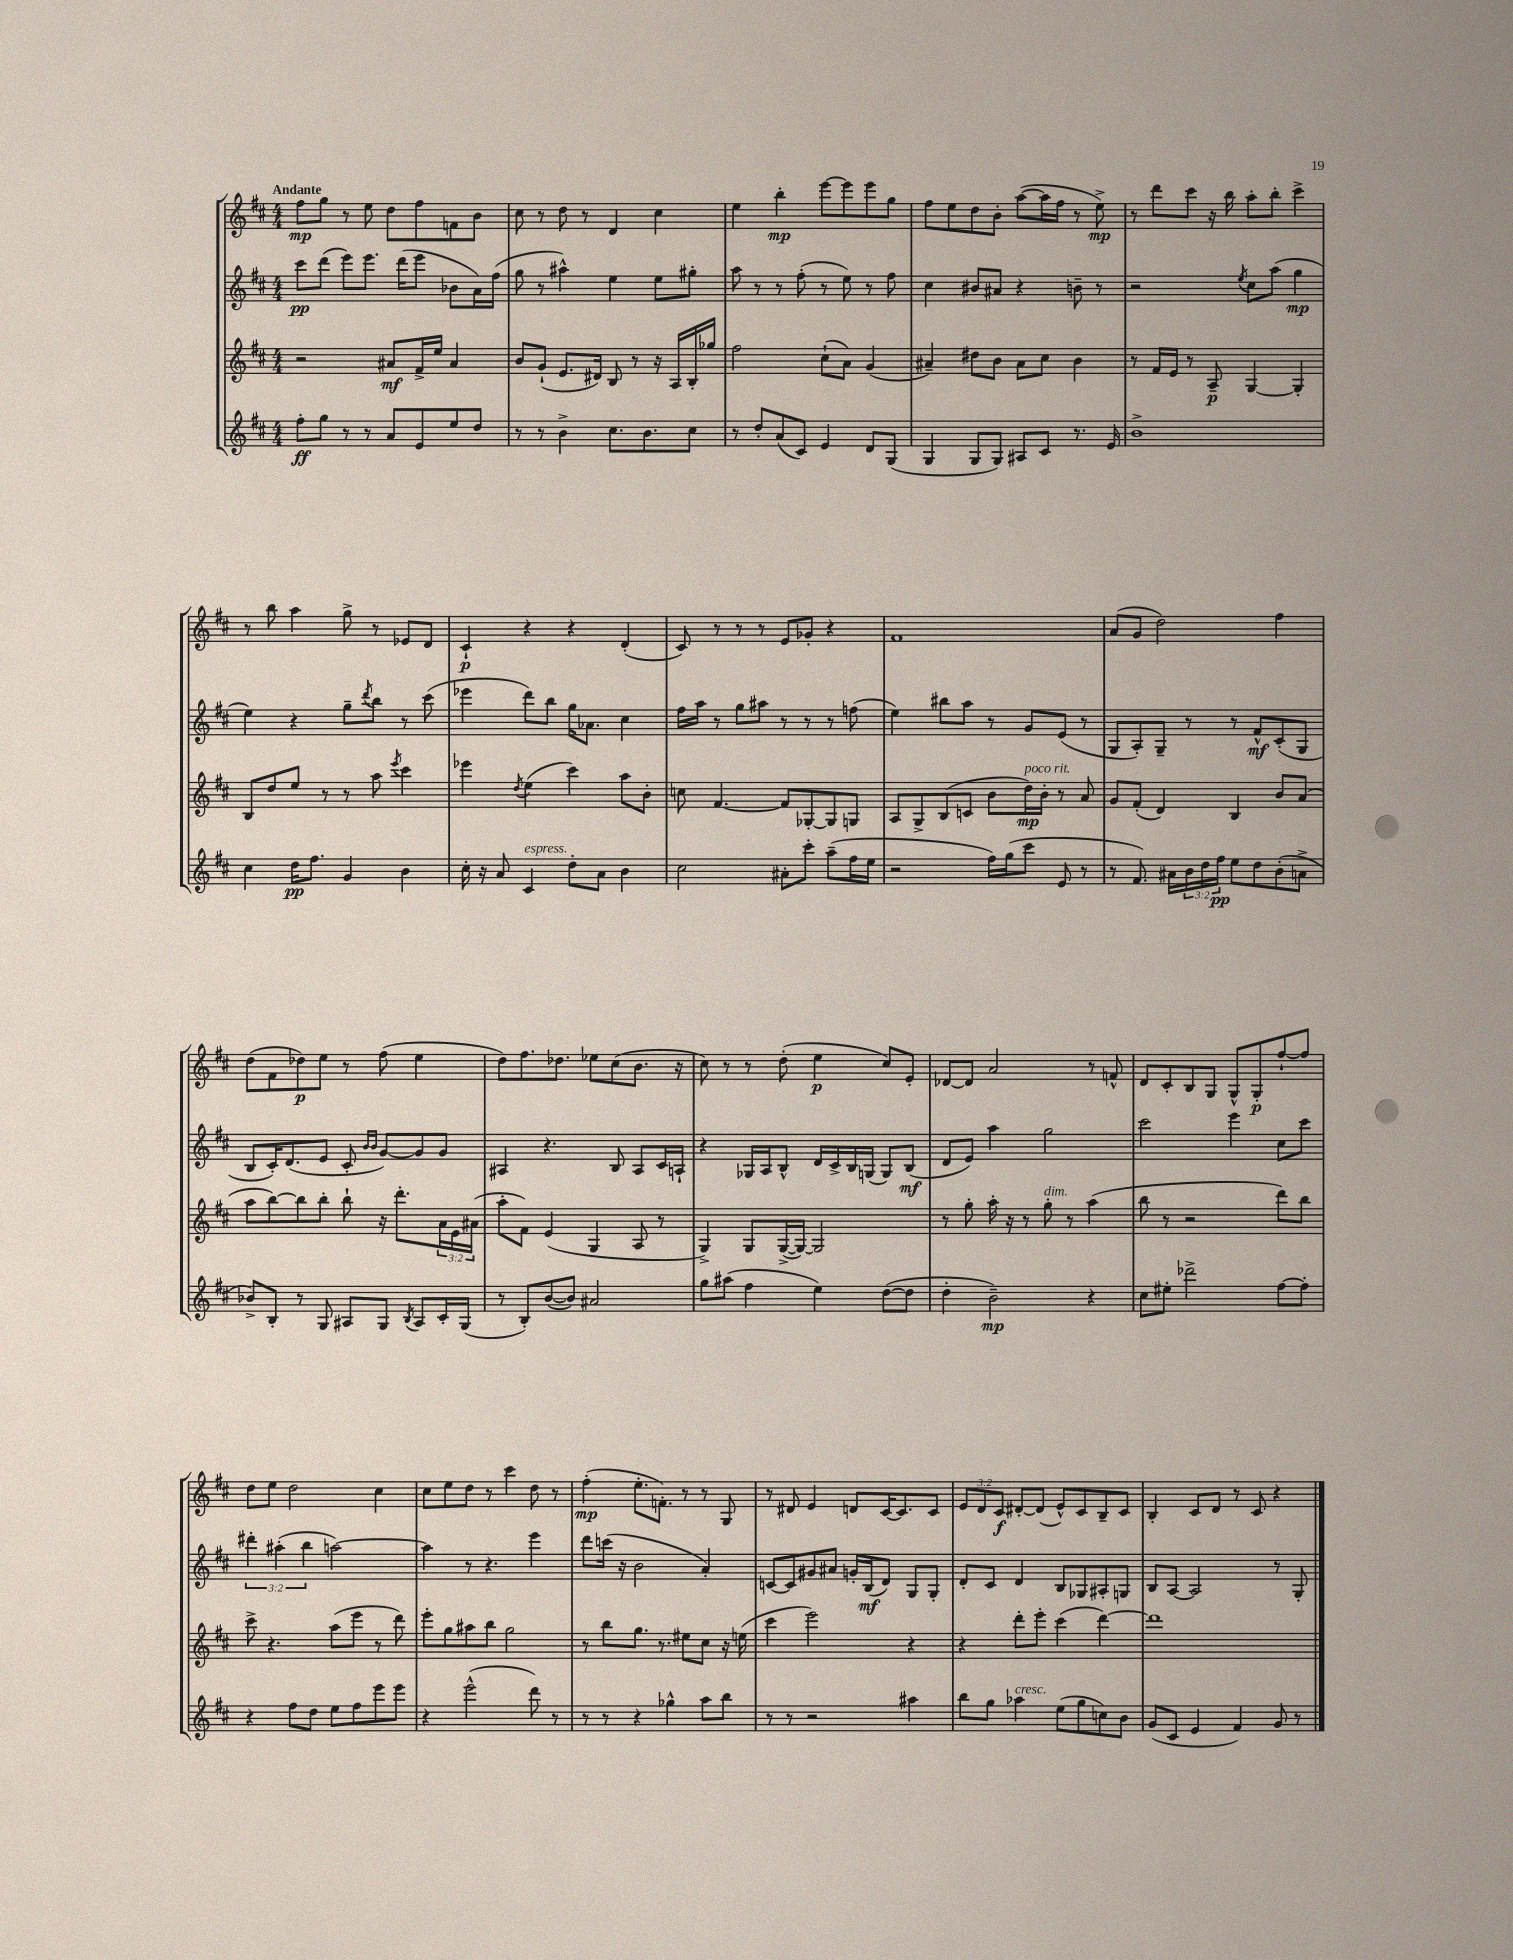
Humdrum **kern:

**kern	**kern	**kern	**kern
*staff4	*staff3	*staff2	*staff1
*clefG2	*clefG2	*clefG2	*clefG2
*k[f#c#]	*k[f#c#]	*k[f#c#]	*k[f#c#]
*M4/4	*M4/4	*M4/4	*M4/4
8ff#'	2r	8ccc#	8ff#
8gg	.	(8ddd	8gg
8r	.	8eee)	8r
8r	.	8.eee	8ee
8a	8a#	.	8dd
.	.	(16ddd	.
8e	16f#^	8eee	8ff#
.	16ee	.	.
8ee	4a#	8b-	8f
8dd	.	16a)	8b
.	.	(16ff#	.
=	=	=	=
8r	8b	8gg	8cc#
8r	(8g`	8r	8r
4b^	8.e	4aa#^^)	8dd
.	.	.	8r
.	16d#)	.	.
8.cc#	8B	4ee	4d
.	8r	.	.
8.b	.	.	.
.	16r	8ee	4cc#
.	16A	.	.
8cc#	16B'	8gg#'	.
.	16gg-	.	.
=	=	=	=
8r	2ff#	8aa	4ee
8dd'	.	8r	.
(8a	.	8r	4bb'
8c#)	.	(8ff#'	.
4e	(8cc#`	8r	[8eee
.	8a)	8ee)	8eee]
8d	(4g	8r	8eee
(8G	.	8ff#	8gg
=	=	=	=
4G	4a#~)	4cc#	8ff#
.	.	.	8ee
8G	8dd#	8b#	8dd
8G)	8b	8a#	8b'
8A#	8a#	4r	([8aa
8c#	8cc#	.	16aa]
.	.	.	16ff#
8.r	4b	8b~	8r
.	.	8r	8ee^)
16e	.	.	.
=	=	=	=
1b^	8r	2r	8r
.	16f#	.	8ddd
.	16e	.	.
.	8r	.	8ccc#
.	8A~	.	16r
.	.	.	16bb
.	.	8qee	.
.	[4G	8cc#	8aa'
.	.	(8aa	8bb'
.	4G']	4gg	4ccc#^
=	=	=	=
4cc#	8B	4ee)	8r
.	8dd	.	8bb
16dd	8ee	4r	4aa
8.ff#	.	.	.
.	8r	.	.
4g	8r	8gg~	8gg^
.	.	8qddd	.
.	8aa	8bb	8r
.	8qeee	.	.
4b	4ccc#	8r	8e-
.	.	(8ccc#	8d
=	=	=	=
16cc#'	4eee-	4eee-	4c#`
16r	.	.	.
8a	.	.	.
.	8qdd	.	.
4c#	(4ee	8ddd)	4r
.	.	8bb	.
8dd'	4ccc#)	16gg	4r
.	.	8.a-	.
8a	.	.	.
4b	8aa	4cc#	(4d'
.	8b'	.	.
=	=	=	=
2cc#	8cc	16ff#	8c#)
.	.	16aa	.
.	[4.f#	8r	8r
.	.	8gg	8r
.	.	8aa#	8r
8a#'	8f#]	8r	8e
8ccc#'	[8G-'	8r	8g-'
(8aa~	8G-]	8r	4r
16ff#	8G	(8ff	.
16ee	.	.	.
=	=	=	=
2r	8A	4ee)	1f#
.	8G^	.	.
.	(8B	8bb#	.
.	8c	8aa	.
16ff#)	8b	8r	.
(16gg	.	.	.
8ccc#	16dd)	8g	.
.	16b'	.	.
8e	8r	(8e	.
8r	8a	8r	.
=	=	=	=
8r	8g	8G	(8a
8.f#)	(8f#'	8A')	8g
.	4d)	8G~	2dd)
16a#	.	.	.
24b	.	8r	.
24dd	.	.	.
24ff#	.	.	.
8ee	4B	8r	.
8dd	.	8f#^^	.
(8b'	8b	(8c#'	4ff#
8a^	(8a	8G	.
=	=	=	=
8b-^)	8aa	8B	(8dd
8B'	[8bb)	16c#')	8f#
.	.	(8.d	.
8r	8bb]	.	8dd-)
8G	8bb'	8e	8ee
8A#	8bb`	8c#'	8r
.	.	16qqb	.
.	.	16qqb	.
8G	16r	[8g)	(8ff#
.	8.ddd'	.	.
8qB	.	.	.
8A#	.	8g]	4ee
16c#'	24a	8g	.
.	24e	.	.
(16G	.	.	.
.	(24a#	.	.
=	=	=	=
8r	8aa'	4A#	8dd)
8B')	8f#)	.	8.ff#
([8b	(4e	4.r	.
.	.	.	8.dd-
8b])	.	.	.
2a#	4G	.	8ee-
.	.	8B	(8cc#
.	8A	8A#	8.b
.	8r	16c#	.
.	.	16A`	16r
=	=	=	=
8gg	4G^)	4r	8cc#)
(8aa#	.	.	8r
4ff#	8G	16G-	8r
.	.	16A	.
.	([16G^	8B^^	(8dd'
.	16G_)	.	.
4ee)	2G]	16d	4ee
.	.	16c#^	.
.	.	16B	.
.	.	(16G	.
([8dd	.	8G)	8cc#)
8dd]	.	(8B	8e'
=	=	=	=
4dd'	8r	8d	[8d-
.	8gg'	8e)	8d-]
2b~)	16aa'	4aa	2a
.	16r	.	.
.	8r	.	.
.	8gg'	2gg	.
.	8r	.	.
4r	(4aa	.	8r
.	.	.	8f^^
=	=	=	=
8cc#	8bb	2ccc#	8d
8ee#'	8r	.	8c#'
2ddd-^	2r	.	8B
.	.	.	8G
.	.	4eee	8G^^
.	.	.	8G'
[8ff#	8ddd)	8cc#	[8ff#`
8ff#']	8bb	8ccc#	8ff#]
=	=	=	=
4r	8ccc#^	6ddd#'	8dd
.	4.r	.	8ee
.	.	(6aa#'	.
8ff#	.	.	2dd
.	.	6bb	.
8dd	.	.	.
8ee	(8aa	[2aa)	.
8ff#	8eee	.	.
8eee	8r	.	4cc#
8eee	8ddd)	.	.
=	=	=	=
4r	8eee'	4aa]	8cc#
.	8gg	.	8ee
(2eee^^	8aa#	8r	8dd
.	8bb	4.r	8r
.	2gg	.	4ccc#
8ddd)	.	4eee	8dd
8r	.	.	8r
=	=	=	=
8r	8r	8ddd	(4ff#'
8r	8bb	(16ccc	.
.	.	16r	.
4r	8.gg	2b	8.ee'
.	8.r	.	8.f')
4gg-^^	.	.	.
.	8ee#	.	8r
8aa	8cc#	4a')	8r
8bb	16r	.	8G
.	(16ee	.	.
=	=	=	=
8r	4ccc#	[8c	8r
8r	.	8c]	8d#
2r	2eee)	8g#	4e
.	.	8a#	.
.	.	16g'	8d
.	.	(16B	.
.	.	8d)	[16c#
.	.	.	8.c#]
4aa#	4r	8G	.
.	.	8G'	8c#
=	=	=	=
8bb	4r	8d'	12e
.	.	.	12d
8gg	.	8c#	.
.	.	.	12c#
4aa-	8ddd'	4d	[8d#'
.	8eee'	.	(8d#]
(8ee	(4ccc#	8B	8e^^)
8gg	.	8G-	8c#
8cc)	[4ddd)	8A#'	8B~
8b	.	8G	8c#
=	=	=	=
(8g	1ddd]	8B	4B'
8c#	.	[8A	.
4e	.	2A]	8c#
.	.	.	8d
4f#)	.	.	8r
.	.	.	8c#
8g	.	8r	4r
8r	.	8G'	.
==	==	==	==
*-	*-	*-	*-
